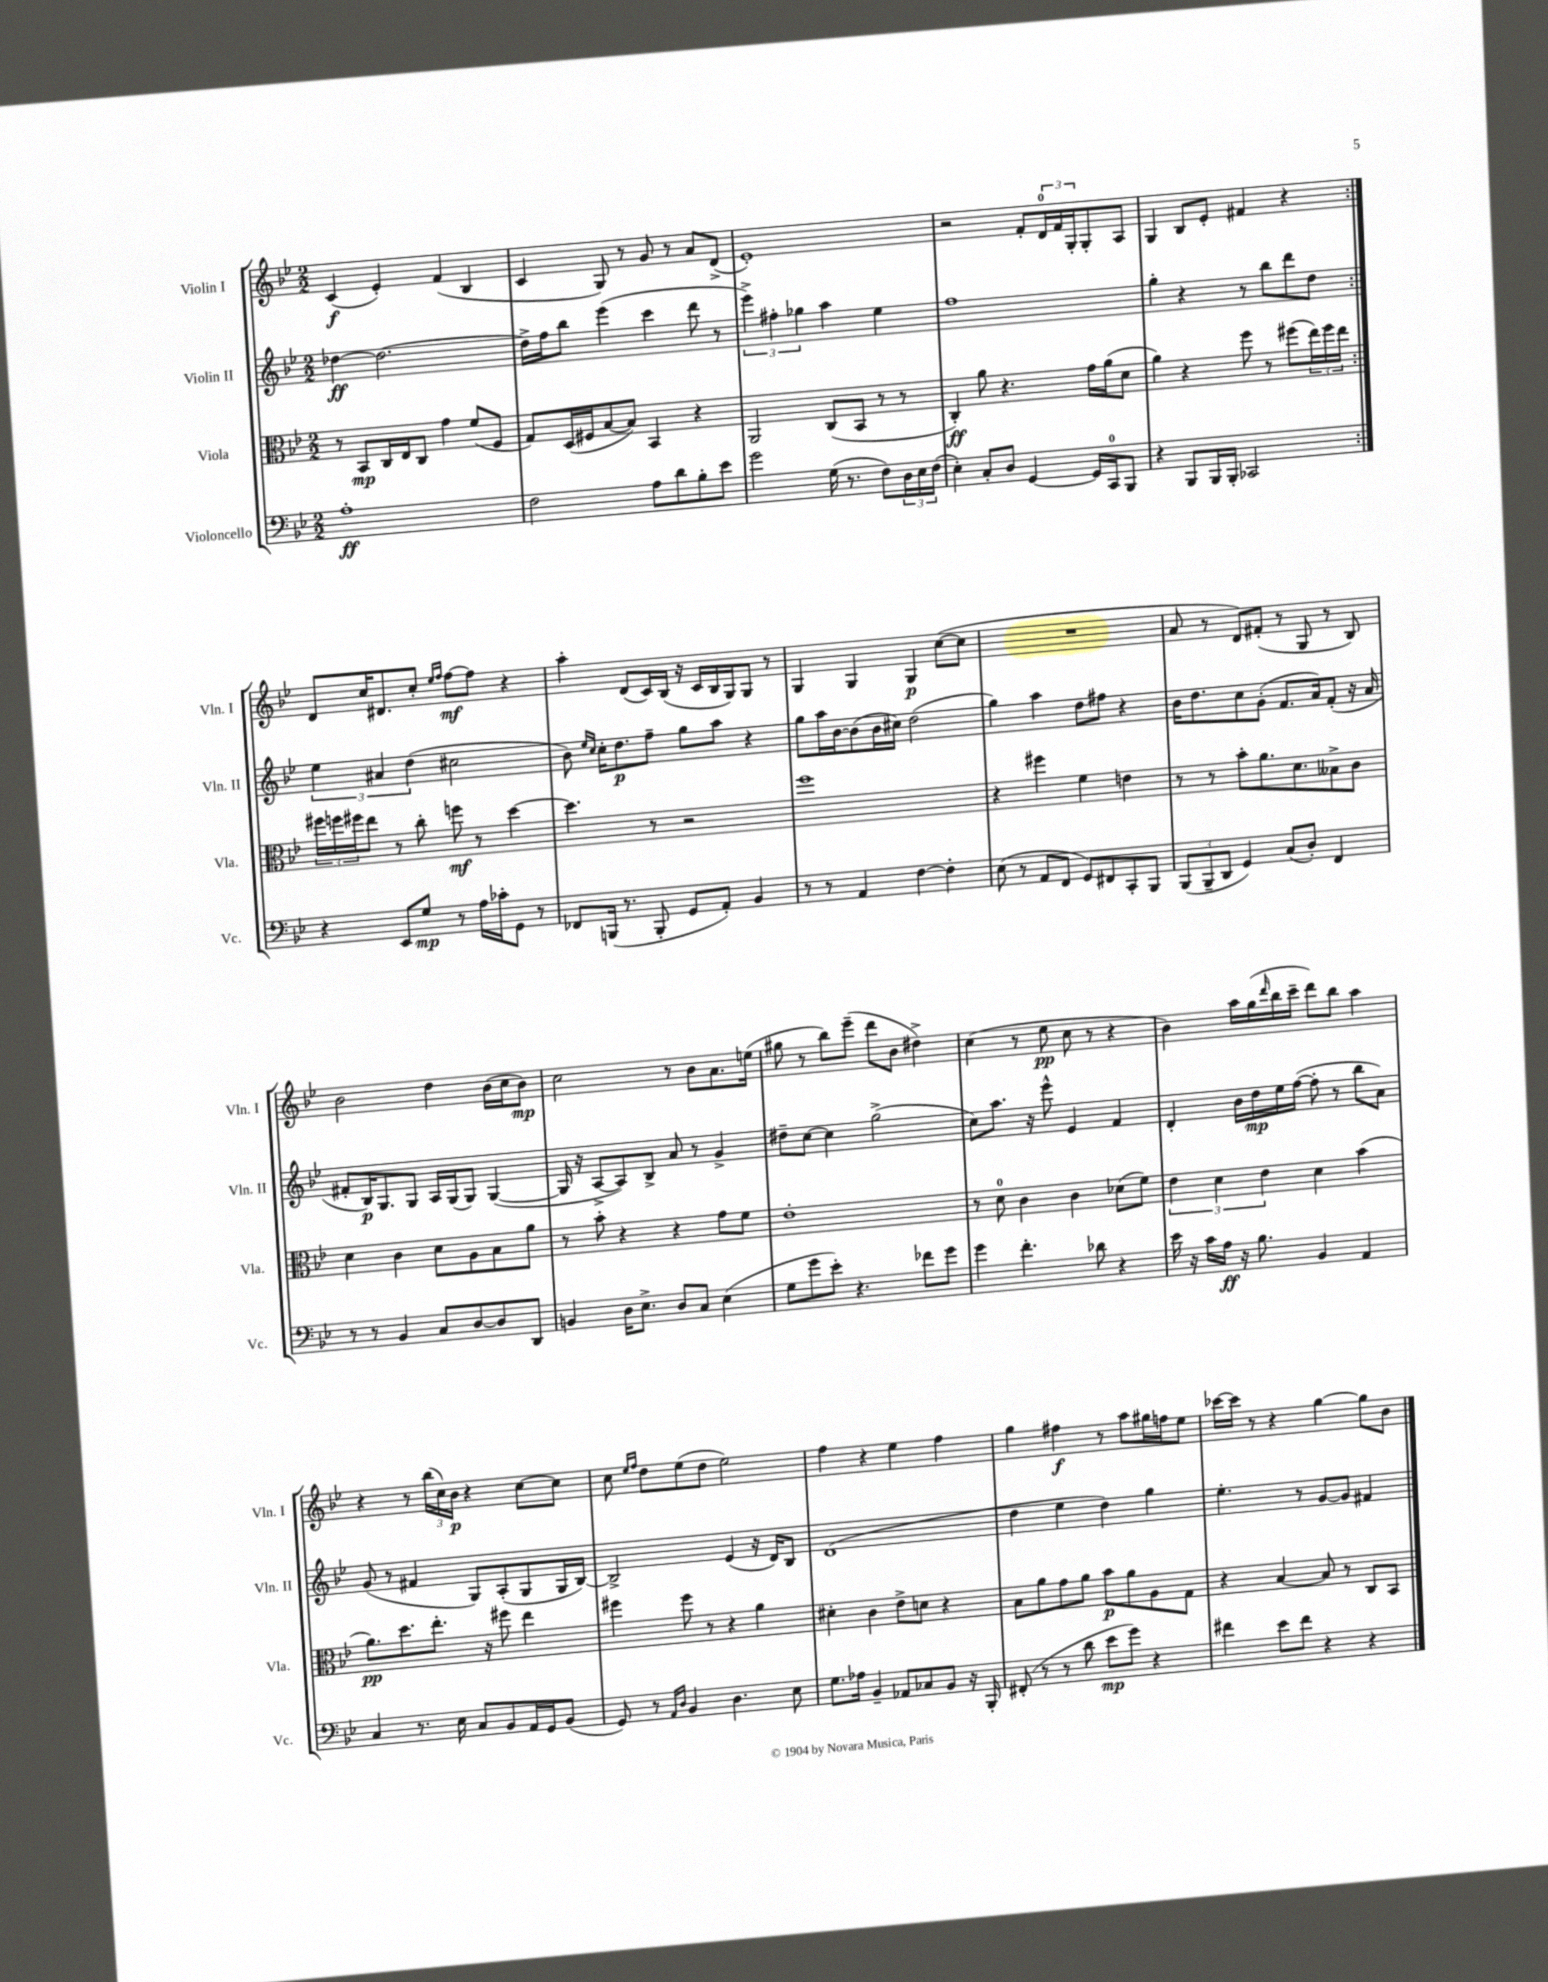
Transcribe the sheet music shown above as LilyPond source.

<<
\new StaffGroup <<
\new Staff = "s0" \with { instrumentName = "Violin I" shortInstrumentName = "Vln. I" } {
    \clef treble \key bes \major \numericTimeSignature \time 2/2
    \repeat volta 2 { c'4\f( ees'4-.) f'4( bes4 |
    c'4 g8) r8 g'8 r8 a'8 d'8->( |
    ees'1-.) |
    r2 f'8-. \tuplet 3/2 { d'16-0 f'16 g16-. } g8-. a8 |
    g4 bes8 ees'8-. fis'4 r4 | }
    d'8 c''16 dis'8. c''8-. \grace { ees''16 f''16 } f''8~\mf f''8 r4 |
    a''4-. d'8( c'16) bes16( r16 c'16 bes16 g16) g8 r8 |
    g4 g4 g4\p c''8~( c''8 |
    R1 |
    a'8 r8 d'8) fis'8-.( r8 g8 r8 bes8) |
    bes'2 d''4 bes'16( c''16 bes'8\mp) |
    c''2 r8 bes'8 a'8. e''16( |
    gis''8 r8 bes''8) ees'''8--( d'''8 bes'8 dis''4->) |
    c''4( r8 ees''8\pp c''8 r8 r4 |
    bes'4) a''16 g''16( \grace { d'''16 } bes''16 c'''16-- d'''8) bes''8 a''4 |
    r4 r8 \tuplet 3/2 { bes''16( c''16) bes'16\p } r4 c''8~ c''8 |
    c''8 \grace { ees''16 f''16 } d''8 ees''8( d''8 ees''2) |
    f''4 r4 ees''4 f''4 |
    g''4 fis''4\f r8 a''8 gis''16 f''16 ees''8 |
    ces'''16~ ces'''16 r8 r4 g''4~ g''8 bes'8 \bar "|." |
}
\new Staff = "s1" \with { instrumentName = "Violin II" shortInstrumentName = "Vln. II" } {
    \clef treble \key bes \major \numericTimeSignature \time 2/2
    \repeat volta 2 { des''4~\ff des''2.~ |
    des''16-> f''16 bes''8 ees'''4( c'''4 d'''8 r8 |
    \tuplet 3/2 { ees'''4->) fis''4-. ges''4 } a''4 ees''4 |
    f''1 |
    g''4-. r4 r8 bes''8 d'''8 d''8 | }
    \tuplet 3/2 { ees''4 ais'4 d''4( } cis''2 |
    bes'8) \grace { ees''16 c''16 } c''16-. d''8.\p f''8-- g''8 a''8 r4 |
    g''8 a''16 bes'16~ bes'8( bes'16 cis''16) d''2( |
    g''4) a''4 d''8 fis''8 r4 |
    bes'16 d''8. c''8 g'8-.( f'8. a'16) f'8-.( r16 a'16 |
    fis'8-. bes16\p) g8. g8 a16 g16( g8) g4~( |
    g16 r16 a8~-> a8) bes8-> a'8 r8 g'4-> |
    dis''8-- c''8~ c''4 g''2->( |
    c''8) a''8. r16 ees'''8-^ ees'4 f'4 |
    d'4-. bes'16 d''16\mp ees''16 f''16~( f''8-. r8 bes''8 a'8) |
    g'8( r8 fis'4 g8) a8-.( g8 g16 bes16~) |
    bes2-> ees'4( r16 d'16) bes8 |
    d'1( |
    d''4 ees''4 d''4) g''4 |
    ees''4.-. r8 g'8~ g'8 fis'4 \bar "|." |
}
\new Staff = "s2" \with { instrumentName = "Viola" shortInstrumentName = "Vla." } {
    \clef alto \key bes \major \numericTimeSignature \time 2/2
    \repeat volta 2 { r8 bes,8\mp c16 ees16 c8 g'4 f'8( f8 |
    g8) d16( fis16 bes8~ bes8) bes,4 r4 |
    a,2 c8( bes,8 r8 r8 |
    c4-.\ff) a'8 r4. g'16 a'16( d'8 |
    a'4) r4 f''8 r8 fis''8( \tuplet 3/2 { ees''16) fis''16 ees''16 } | }
    \tuplet 3/2 { fis''16 f''16 fis''16 } ees''8 r8 c''8-. f''8\mf r8 d''4~ |
    d''4. r8 r2 |
    f''1 |
    r4 fis''4 f'4 e'4 |
    r8 r8 bes'8-. a'8. d'8. beses8-> c'8 |
    d'4 c'4 d'8 a8 bes8 a'8 |
    r8 bes'8-. r4 r4 g'8 f'8 |
    ees'1-. |
    r8 d'8-0 c'4 c'4 des'8( f'8) |
    \tuplet 3/2 { ees'4 d'4 ees'4 } d'4 bes'4( |
    a'8.\pp) d''8. ees''8.-. r16 fis''8 ees''4 |
    fis''4 fis''8 r8 r4 a'4 |
    dis'4-. c'4 ees'8-> d'8 r4 |
    bes8 a'8 g'8 a'8 bes'8\p a'8 a8 g8 |
    r4 bes4~ bes8 r8 c8 bes,8 \bar "|." |
}
\new Staff = "s3" \with { instrumentName = "Violoncello" shortInstrumentName = "Vc." } {
    \clef bass \key bes \major \numericTimeSignature \time 2/2
    \repeat volta 2 { a1-.\ff |
    f2 a8 d'8 bes8-. ees'8 |
    g'2 g16( r8. f8) \tuplet 3/2 { d16 ees16 f16( } |
    ees4-.) c8-. d8 g,4~ g,16 c,16-0 bes,,8 |
    r4 bes,,8 bes,,16 bes,,16-. ces,2 | }
    r4 ees,8 g8\mp r8 a16 ces'16-. g,8 r8 |
    fes,8 b,,16( r8. b,,8-. g,8 a,8-.) bes,4 |
    r8 r8 a,4 f4~ f4-. |
    ees8( r8 a,8 f,8 g,8) fis,8 c,8-. bes,,8 |
    \tuplet 3/2 { bes,,8( bes,,8-- d,8 } g,4) c8( d8-.) f,4 |
    r8 r8 bes,4 c8 d8~ d8 d,8 |
    b,4 d16 ees8.-> d8 c8 ees4( |
    g8 g'8 ees'8-.) r4. fes'8 g'8 |
    g'4 f'4.-. des'8 r4 |
    ees'16 r16 c'16 a16\ff r16 bes8. bes,4 a,4 |
    c4 r8. ees16 c8 bes,8 a,16 g,16 bes,8( |
    g,8) r8 \grace { a,16 d16 } bes,4 d4. ees8 |
    g8. aes16 bes,4-- aes,8 ces8 bes,8 r16 bes,,16-. |
    fis,8-.( r8 r8 d'8 ees'8\mp g'8) r4 |
    fis'4 ees'8 fis'8 r4 r4 \bar "|." |
}
>>
>>
\layout { \context { \Score \remove "Bar_number_engraver" } }
